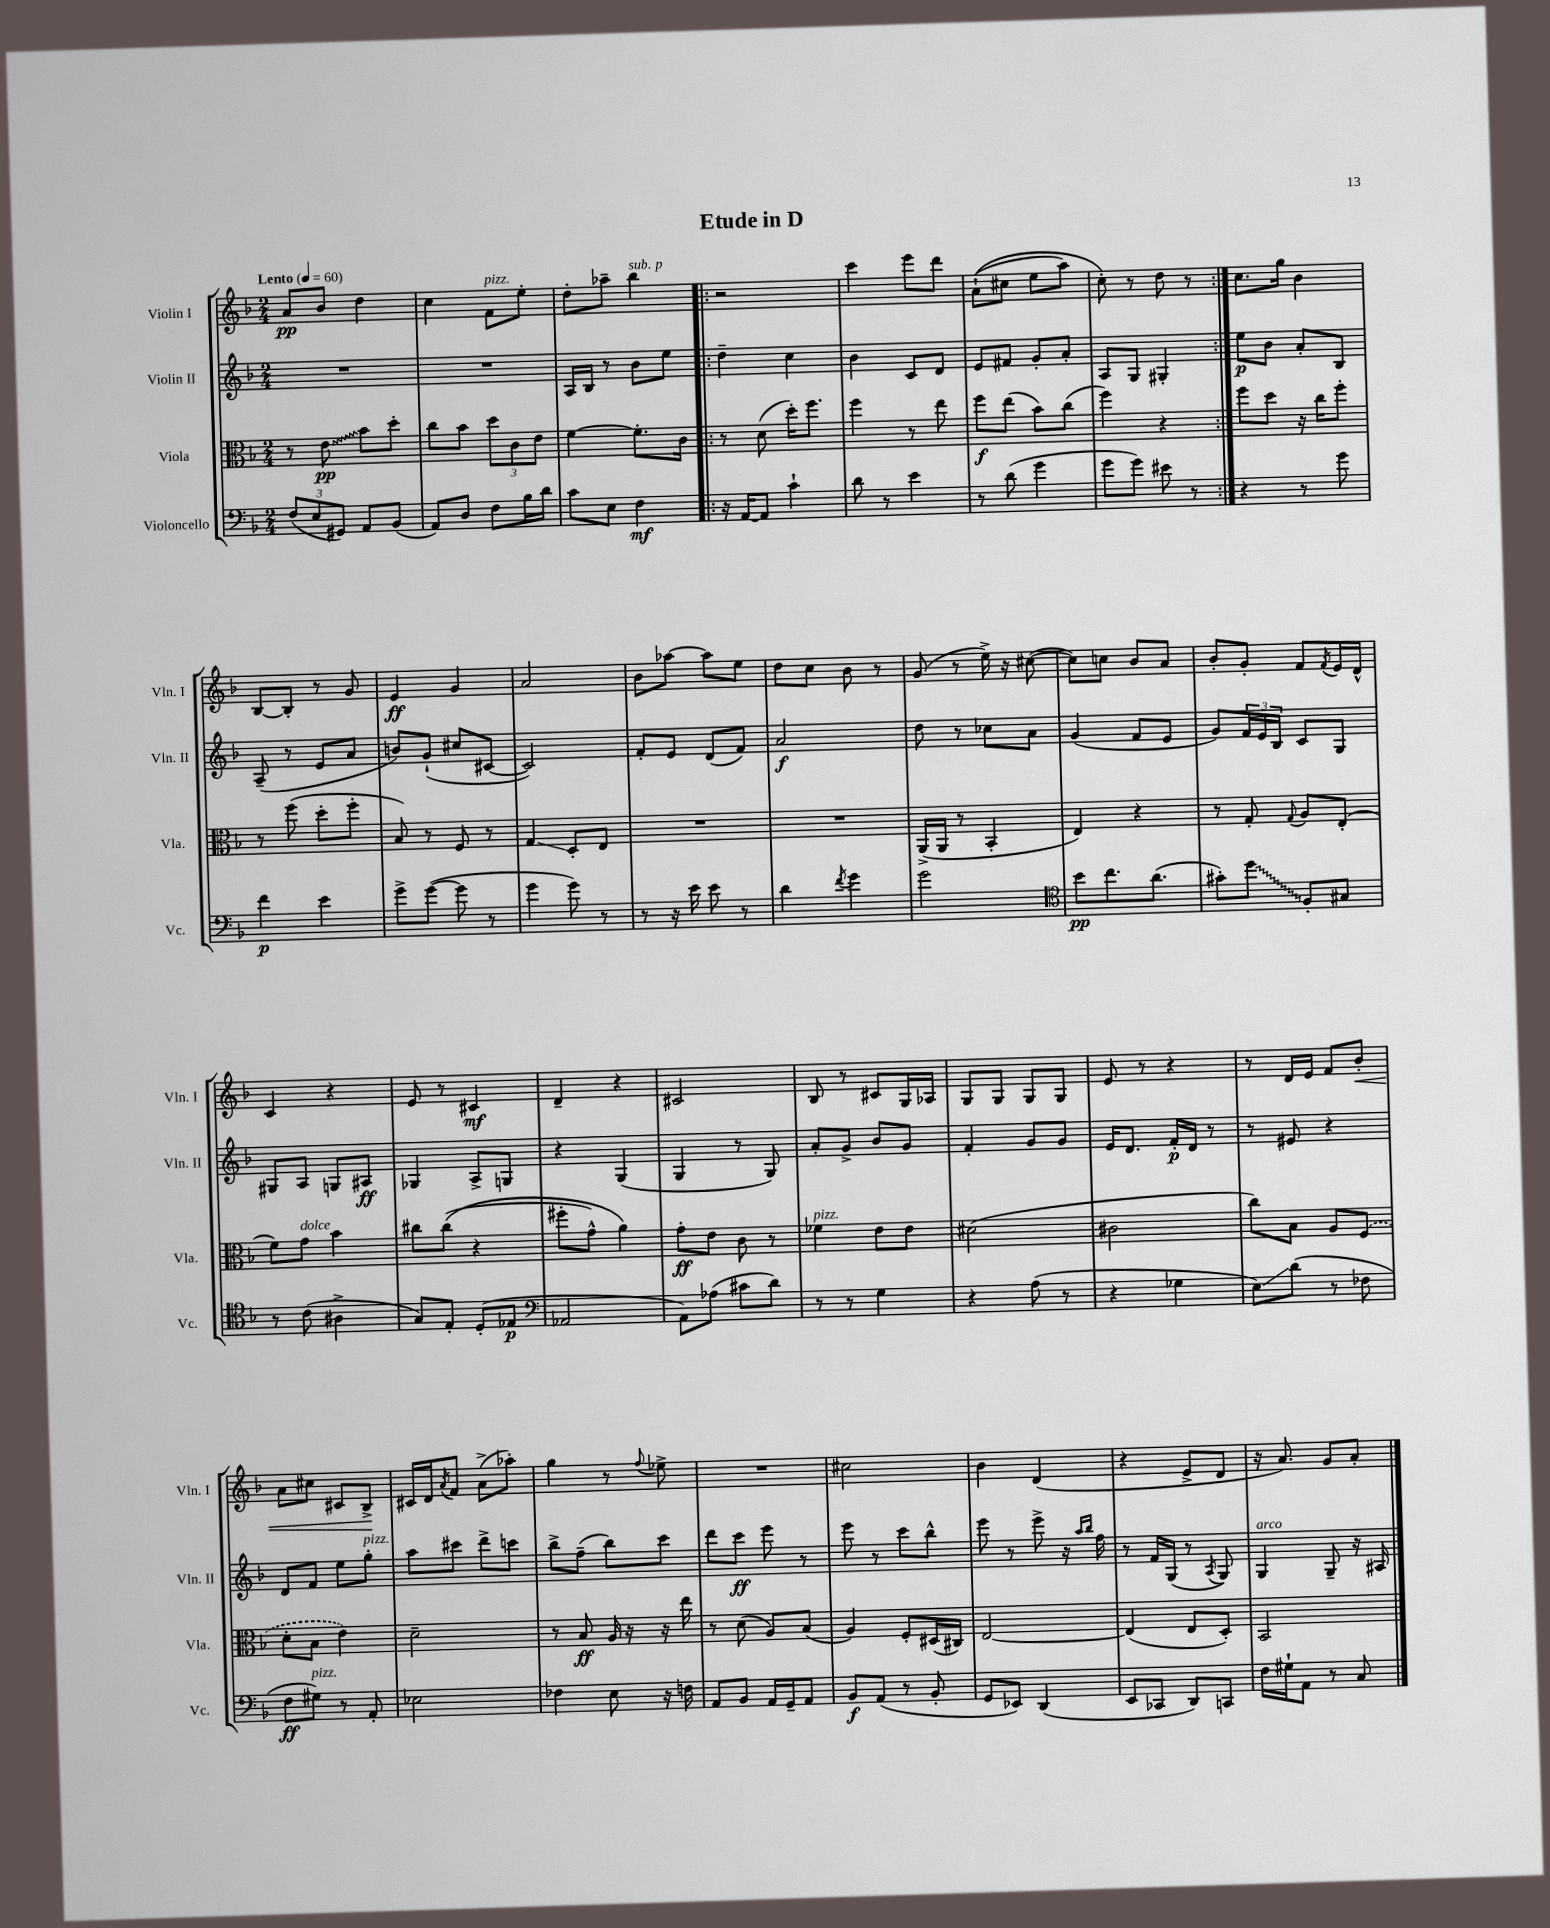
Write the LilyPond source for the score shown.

\header { title = "Etude in D" }
<<
\new StaffGroup <<
\new Staff = "s0" \with { instrumentName = "Violin I" shortInstrumentName = "Vln. I" } {
    \clef treble \key f \major \numericTimeSignature \time 2/4 \tempo "Lento" 4 = 60
    a'8\pp bes'8 d''4 |
    c''4 f'8^\markup { \italic "pizz." } e''8-. |
    d''8-. aes''8-- bes''4^\markup { \italic "sub. p" } |
    \repeat volta 2 { r2 |
    c'''4 e'''8 d'''8 |
    a'8-!(\( cis''8 e''8 a''8) |
    c''8-.\) r8 d''8 r8 | }
    c''8. g''16 bes'4 |
    bes8~ bes8-. r8 g'8 |
    e'4\ff g'4 |
    a'2 |
    bes'8 aes''8~ aes''8 e''8 |
    d''8 c''8 bes'8 r8 |
    g'8( r8 e''16->) r16 cis''8~( |
    cis''8) c''8 bes'8 a'8 |
    bes'8-. g'8-. f'8 \acciaccatura { f'8 } e'16 d'16-^ |
    c'4 r4 |
    e'8 r8 cis'4\mf |
    d'4-- r4 |
    cis'2 |
    bes8 r8 cis'8 g16 aes16 |
    g8 g8 g8 g8 |
    e'8 r8 r4 |
    r8 d'16 e'16 f'8 bes'8-.\< |
    a'8 cis''8 cis'8 bes8->\! |
    cis'16 d'16 \acciaccatura { a'8 } f'8 a'8->( aes''8-.) |
    g''4 r8 \appoggiatura { f''8 } ees''8-> |
    R2 |
    cis''2 |
    bes'4 d'4( |
    r4 e'8-> d'8 |
    r16 a'8.) g'8 a'8-. \bar "|." |
}
\new Staff = "s1" \with { instrumentName = "Violin II" shortInstrumentName = "Vln. II" } {
    \clef treble \key f \major \numericTimeSignature \time 2/4
    R2 |
    R2 |
    a16 bes16 r8 bes'8 e''8 |
    \repeat volta 2 { d''4-- c''4 |
    bes'4 c'8 d'8 |
    e'8 fis'8 g'8-. a'8-. |
    a8 g8 gis4-. | }
    e''8\p bes'8 a'8-. bes8 |
    a8--( r8 e'8 a'8 |
    b'8) g'8-!( cis''8 cis'8~ |
    cis'2) |
    f'8-. e'8 d'8( f'8) |
    a'2\f |
    d''8 r8 ces''8 a'8 |
    g'4( f'8 e'8 |
    g'8) \tuplet 3/2 { f'16 e'16 bes16 } c'8 g8 |
    gis8 a8 g8 ais8\ff |
    ges4 a8-> g8 |
    r4 g4( |
    g4 r8 g8) |
    a'8-. g'8-> bes'8 g'8 |
    f'4-. g'8 g'8 |
    e'16 d'8. f'16-.\p d'16 r8 |
    r8 eis'8 r4 |
    d'8 f'8 e''8 g''8-.^\markup { \italic "pizz." } |
    a''8 cis'''8 d'''8-> c'''8 |
    bes''8-> f''8--( bes''8) c'''8 |
    d'''8 c'''8\ff e'''8 r8 |
    e'''8 r8 c'''8 bes''8-^ |
    e'''8 r8 e'''8-> r16 \grace { a''16 bes''16 } f''16 |
    r8 f'16 g16( r8 \acciaccatura { a8 } g8) |
    g4^\markup { \italic "arco" } g8-- r16 ais16 \bar "|." |
}
\new Staff = "s2" \with { instrumentName = "Viola" shortInstrumentName = "Vla." } {
    \clef alto \key f \major \numericTimeSignature \time 2/4
    r8 \once \override Glissando.style = #'zigzag e'8\glissando\pp bes'8 d''8-. |
    c''8 bes'8 \tuplet 3/2 { d''8 c'8 e'8 } |
    f'4~ f'8.-. c'16 |
    \repeat volta 2 { r8 d'8( d''16-.) f''8. |
    f''4 r8 e''8 |
    f''8\f e''8( bes'8) c''8( |
    f''4) r4 | }
    f''8 d''8 r16 c''16 f''8-. |
    r8 f''8( d''8-. f''8-. |
    bes8) r8 f8 r8 |
    g4\glissando d8-. e8 |
    R2 |
    R2 |
    a,16->( a,16 r8 bes,4-. |
    e4) r4 |
    r8 g8-. \appoggiatura { g8 } a8 e8-.( |
    f'8) g'8^\markup { \italic "dolce" } bes'4 |
    cis''8 cis''8(\( r4 |
    fis''8-. g'8-^) a'4\) |
    g'8-.\ff e'8 c'8 r8 |
    fes'4^\markup { \italic "pizz." } e'8 e'8 |
    dis'2( |
    cis'2 |
    c''8) bes8 a8 \once \slurDashed f8( |
    d'8-. bes8 e'4) |
    d'2-- |
    r8 bes8\ff a16 r16 r16 e''16 |
    r8 d'8( a8) bes8( |
    a4) f8-. dis16( cis16) |
    e2~ |
    e4( e8 d8-.) |
    bes,2 \bar "|." |
}
\new Staff = "s3" \with { instrumentName = "Violoncello" shortInstrumentName = "Vc." } {
    \clef bass \key f \major \numericTimeSignature \time 2/4
    \tuplet 3/2 { f8( e8 gis,8) } a,8 bes,8( |
    a,8) d8 f8 bes16 d'16 |
    c'8 e8 f4\mf |
    \repeat volta 2 { r16 a,16~ a,8 c'4-! |
    d'8 r8 e'4 |
    r8 d'8( g'4 |
    g'8 g'8) eis'8 r8 | }
    r4 r8 g'8 |
    f'4\p e'4 |
    g'8-> g'8~( g'8 r8 |
    g'4 g'8) r8 |
    r8 r16 e'16 e'8 r8 |
    d'4 \acciaccatura { f'8 } g'4 |
    g'2 |
    \clef tenor bes'8\pp c''8. a'8.( |
    gis'8-.) \once \override Glissando.style = #'zigzag d''8\glissando f8-. gis8 |
    r8 c'8( ais4-> |
    g8) e8-. d8-.( ees8\p |
    \clef bass aes,2 |
    a,8) aes8( cis'8 d'8) |
    r8 r8 g4 |
    r4 a8( r8 |
    r4 ges4 |
    e8\glissando) d'8( r8 fes8 |
    f8\ff gis8^\markup { \italic "pizz." }) r8 a,8-. |
    ees2 |
    fes4 e8 r16 f16 |
    a,8 bes,8 a,16 g,16-- a,8 |
    bes,8\f a,8( r8 bes,8-. |
    g,8 ees,8) d,4( |
    e,8 ces,8 d,8) c,8 |
    f16 gis16-! a,8 r8 c8 \bar "|." |
}
>>
>>
\layout { \context { \Score \remove "Bar_number_engraver" } }
